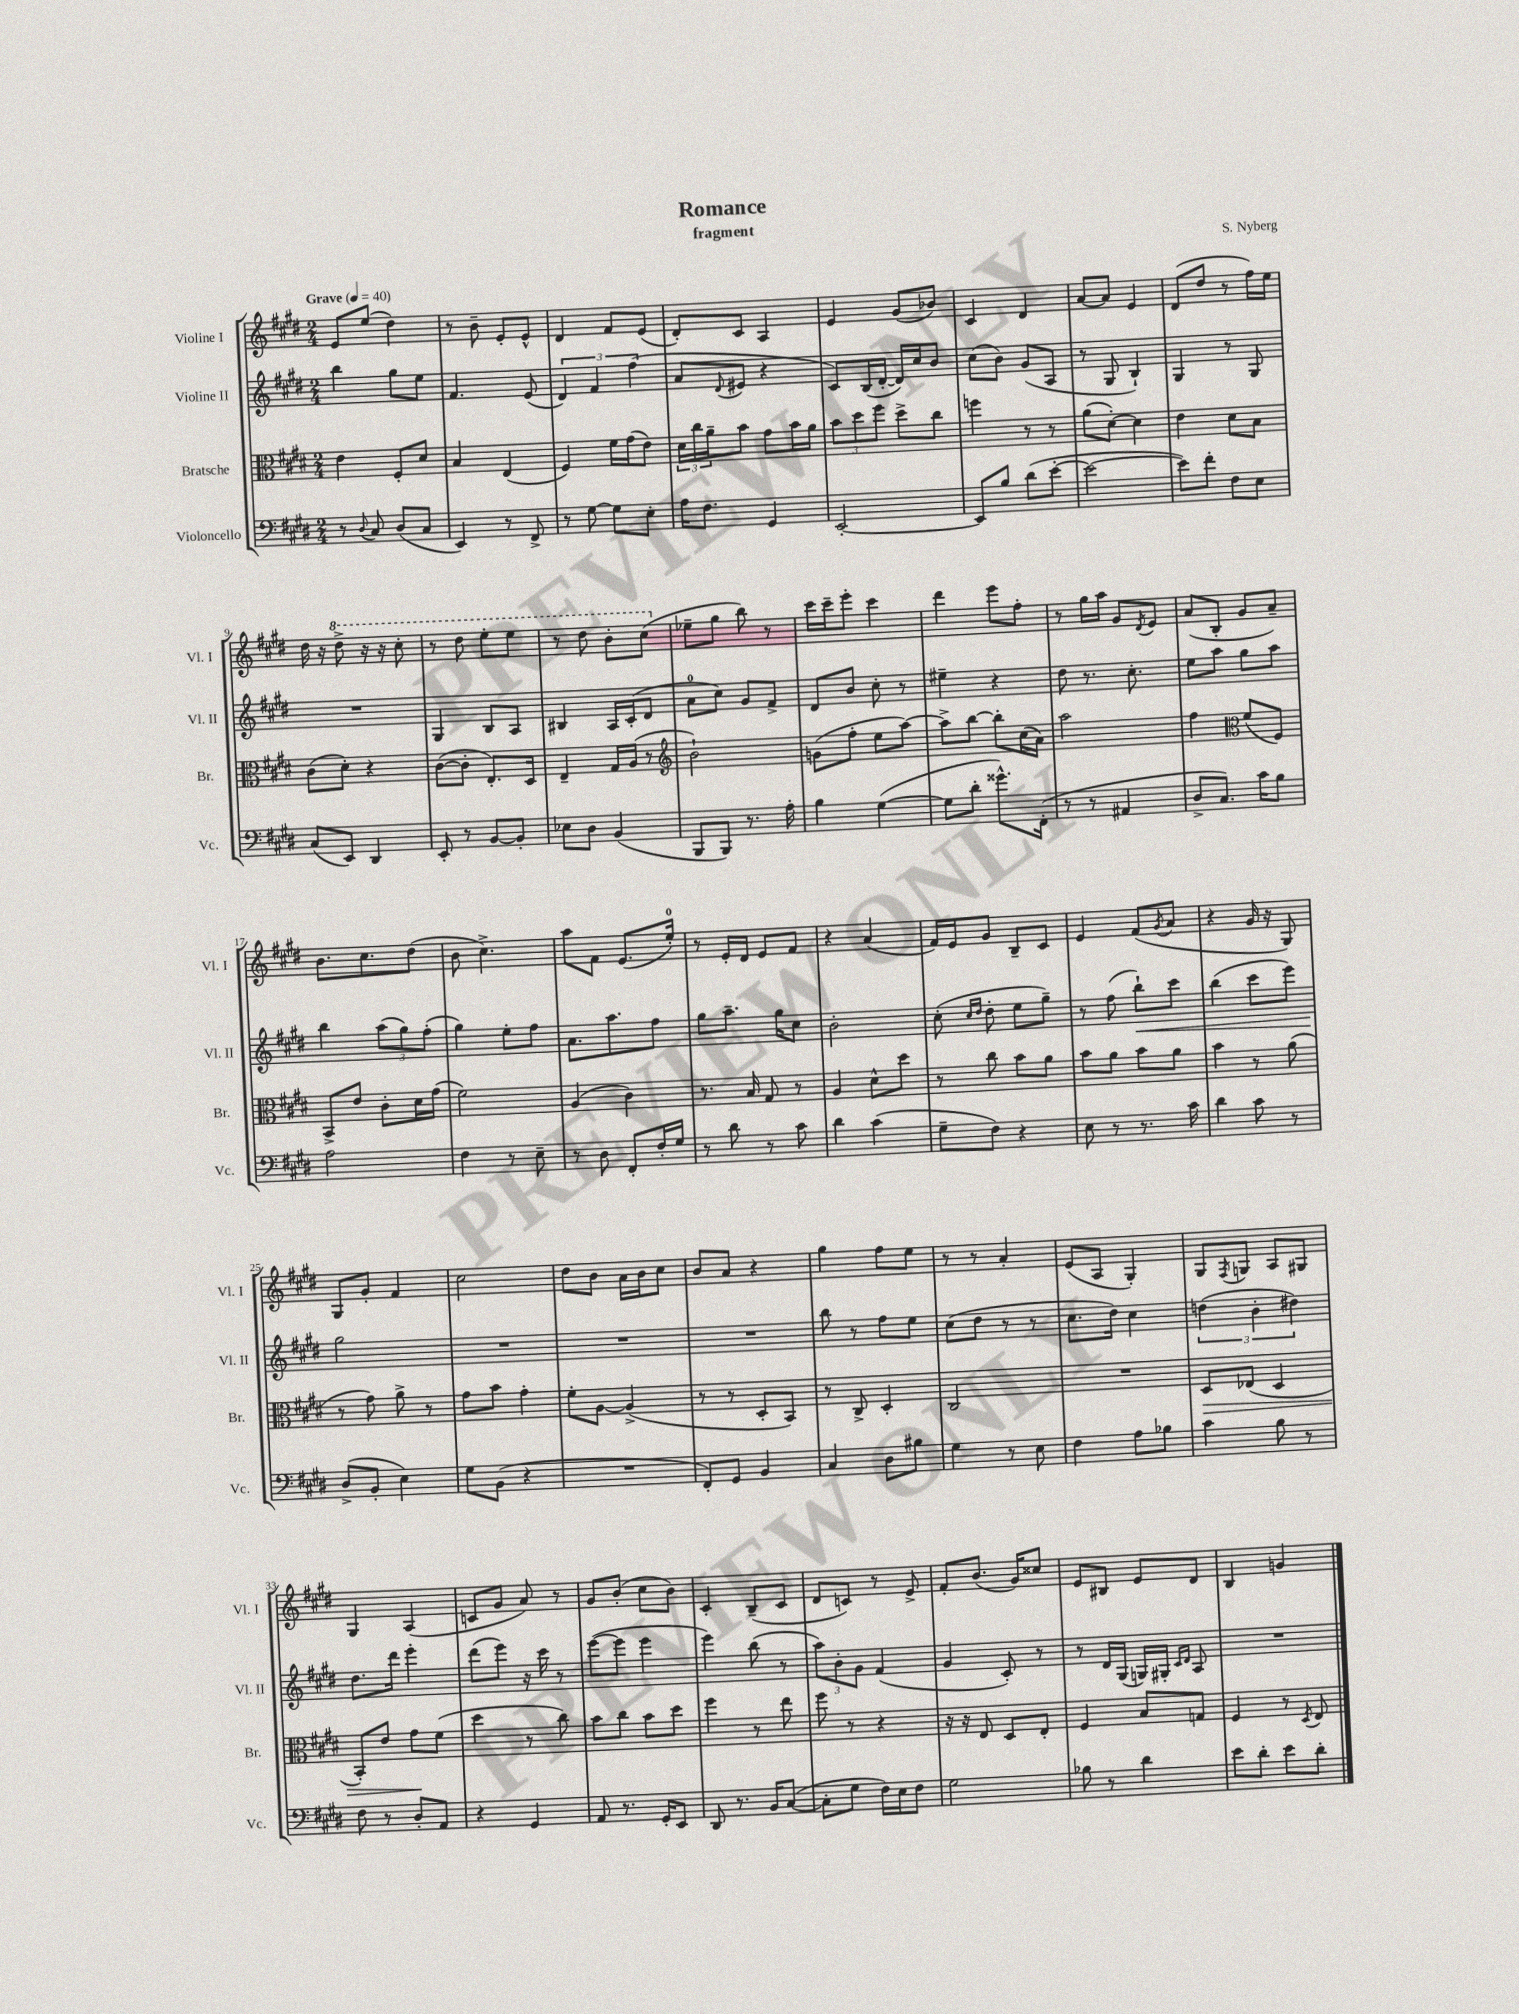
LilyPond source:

\header { title = "Romance" composer = "S. Nyberg" subtitle = "fragment" }
<<
\new StaffGroup <<
\new Staff = "s0" \with { instrumentName = "Violine I" shortInstrumentName = "Vl. I" } {
    \clef treble \key e \major \numericTimeSignature \time 2/4 \tempo "Grave" 4 = 40
    e'8 e''8( dis''4) |
    r8 b'8-- e'8-. e'8-^ |
    dis'4 fis'8 e'8( |
    dis'8-.) cis'8 a4 |
    e'4 gis'8( bes'8) |
    cis'4 dis'4 |
    a'8~ a'8 e'4 |
    dis'8( dis''8 r8 fis''16) e''16 |
    dis''16 r16 \ottava #1 dis'''8-> r16 r16 cis'''8-. |
    r8 dis'''8 e'''8-. e'''8 |
    r8 dis'''8 b''8-. cis'''8( \ottava #0 |
    ees''8-- gis''8 b''8) r8 |
    cis'''16 cis'''16-- e'''8-. cis'''4 |
    dis'''4 e'''8 fis''8-. |
    r8 gis''16 a''16 gis'8 \acciaccatura { dis'8 } e'8 |
    a'8( b8-. gis'8 a'8--) |
    b'8. cis''8. dis''8( |
    b'8 cis''4.->) |
    a''8 fis'8 e'8.( e''16-0-.) |
    r8 e'16-. dis'16 e'8 fis'8 |
    r4 a'4( |
    fis'16) e'16 gis'8 b8-- cis'8 |
    e'4 fis'8( \acciaccatura { gis'8 } a'8 |
    r4 gis'16 r16 gis8) |
    gis8 gis'8-. fis'4 |
    cis''2 |
    dis''8 b'8 a'16 b'16 cis''8 |
    b'8 a'8 r4 |
    gis''4 fis''8 e''8 |
    r8 r8 a'4-. |
    e'8( a8 gis4-.) |
    gis8 \acciaccatura { fis8 } g8 a8 gis8 |
    gis4 a4( |
    c'8 gis'8 a'8) r8 |
    gis'8 b'8-.( cis''8 b'8) |
    cis'4-. b8--( cis'8 |
    dis'8 c'8) r8 e'8-> |
    fis'8-. b'8.( gis'16) cisis''8 |
    e'8 bis8 e'8 dis'8 |
    b4 g'4 \bar "|." |
}
\new Staff = "s1" \with { instrumentName = "Violine II" shortInstrumentName = "Vl. II" } {
    \clef treble \key e \major \numericTimeSignature \time 2/4
    b''4 gis''8 e''8 |
    fis'4. e'8( |
    \tuplet 3/2 { dis'4) fis'4 fis''4( } |
    a'8 \appoggiatura { dis'8 } eis'8 r4 |
    cis'8) b16( dis'16~-. dis'16) cis''16 b'8 |
    cis''8( b'8) gis'8( a8 |
    r8 gis8 b4-!) |
    gis4 r8 gis8 |
    R2 |
    gis4 b8 a8 |
    bis4 a16 cis'16-.( dis'8 |
    a'8-0 cis''8) gis'8 fis'8-> |
    dis'8 b'8 cis''8-. r8 |
    eis''4-- r4 |
    dis''8 r8. cis''8.-. |
    e''8 a''8 gis''8 a''8 |
    b''4 \tuplet 3/2 { a''8( gis''8) fis''8-.( } |
    gis''4) e''8-. fis''8 |
    a'8. a''8. fis''8 |
    gis''8 a''8.-- gis''16 cis''8 |
    b'2-. |
    cis''8-.( \grace { cis''16 dis''16 } dis''8-. e''8 gis''8--) |
    r8 fis''8( b''8-!\<) cis'''8 |
    b''4( cis'''8 e'''8) |
    gis''2\! |
    R2 |
    R2 |
    R2 |
    b''8 r8 fis''8 e''8 |
    cis''8( dis''8 r8 r8 |
    cis''8. dis''16) cis''4 |
    \tuplet 3/2 { d''4( b'4-. dis''4) } |
    dis''8. dis'''16 e'''4-. |
    dis'''8( e'''8) r16 cis'''16 r8 |
    e'''8~( e'''8 e'''4 |
    e'''4) b''8( r8 |
    \tuplet 3/2 { a''8) b'8-. gis'8 } fis'4( |
    gis'4 cis'8-.) r8 |
    r8 dis'16 gis16( g16) gis16-. \grace { cis'16 dis'16 } a8 |
    R2 \bar "|." |
}
\new Staff = "s2" \with { instrumentName = "Bratsche" shortInstrumentName = "Br." } {
    \clef alto \key e \major \numericTimeSignature \time 2/4
    e'4 fis8-. dis'8 |
    b4 e4( |
    fis4) fis'16 gis'16( e'8) |
    \tuplet 3/2 { dis'16 cis''16 a'16-- } b'8 gis'8 b'16 a'16 |
    \tuplet 3/2 { b'8 dis''8 fis''8 } dis''8-> cis''8 |
    f''4 r8 r8 |
    a'8( dis'8~-.) dis'4 |
    e'4 dis'8 b8 |
    cis'8( dis'8-.) r4 |
    cis'8~( cis'8-. e8.-.) dis16 |
    e4-- gis16 a16( r8 |
    \clef treble b'2-!) |
    g'8( fis''8-. e''8 a''8~) |
    a''8-> b''8~ b''8-. cis''16( a'16) |
    a''2 |
    fis''4 \clef alto fis'8( fis8) |
    b,8-> e'8 cis'8-. dis'16 gis'16( |
    fis'2) |
    a4( cis'4) |
    r8. b16 gis8 r8 |
    a4 dis'8-^ dis''8 |
    r8 cis''8 b'8 a'8 |
    b'8 a'8 b'8 a'8 |
    b'4 r8 a'8( |
    r8 gis'8) a'8-> r8 |
    gis'8 b'8 gis'4-. |
    fis'8-. a8~ a4->( |
    r8 r8 dis8-. b,8) |
    r8 cis8-> dis4-. |
    cis2 |
    R2 |
    dis8\> ees8( dis4 |
    b,8-.) e'8 gis'8\! fis'8( |
    dis''4 r8 cis''8) |
    b'8 cis''8 b'8 dis''8 |
    fis''4 r8 e''8 |
    fis''8 r8 r4 |
    r16 r16 e8 dis8 e8-. |
    fis4 b8 g8 |
    fis4 r8 \acciaccatura { dis8 } e8 \bar "|." |
}
\new Staff = "s3" \with { instrumentName = "Violoncello" shortInstrumentName = "Vc." } {
    \clef bass \key e \major \numericTimeSignature \time 2/4
    r8 \appoggiatura { dis8 } cis8 dis8( cis8 |
    e,4) r8 fis,8-> |
    r8 gis8~ gis8 e8-. |
    a16 fis8. gis,4 |
    e,2~-. |
    e,8 b8 dis'8( e'8~-. |
    e'2~ |
    e'8) fis'8-. fis8 e8 |
    cis8( e,8) dis,4 |
    e,8-. r8 b,8~ b,8-. |
    ees8 dis8 b,4( |
    b,,8 b,,8) r8. a16-. |
    b4 gis4~( |
    gis8 dis'8-. gisis'8.-^) fis,16-.( |
    r8 r8 ais,4 |
    dis8-> cis8.) cis'16 b8 |
    a2 |
    fis4 r8 e8-- |
    r8 dis8 fis,8-. fis16-. gis16 |
    r8 dis'8 r8 cis'8 |
    dis'4 cis'4( |
    gis8-- fis8) r4 |
    e8 r8 r8. cis'16 |
    dis'4 cis'8 r8 |
    dis8->( b,8-. e4) |
    gis8 b,8( r4 |
    R2 |
    fis,8-.) gis,8 b,4 |
    cis4 dis8 bis8 |
    gis4 r8 e8 |
    fis4 a8 bes8 |
    cis'4 b8 r8 |
    fis8 r8 dis8-. a,8 |
    r4 gis,4 |
    a,8 r8. gis,16-. e,8 |
    dis,8 r8. b,16 cis8~( |
    cis8-. gis8 fis16) e16 fis8 |
    gis2 |
    bes8 r8 dis'4 |
    e'8 dis'8-. e'8 dis'8-. \bar "|." |
}
>>
>>
